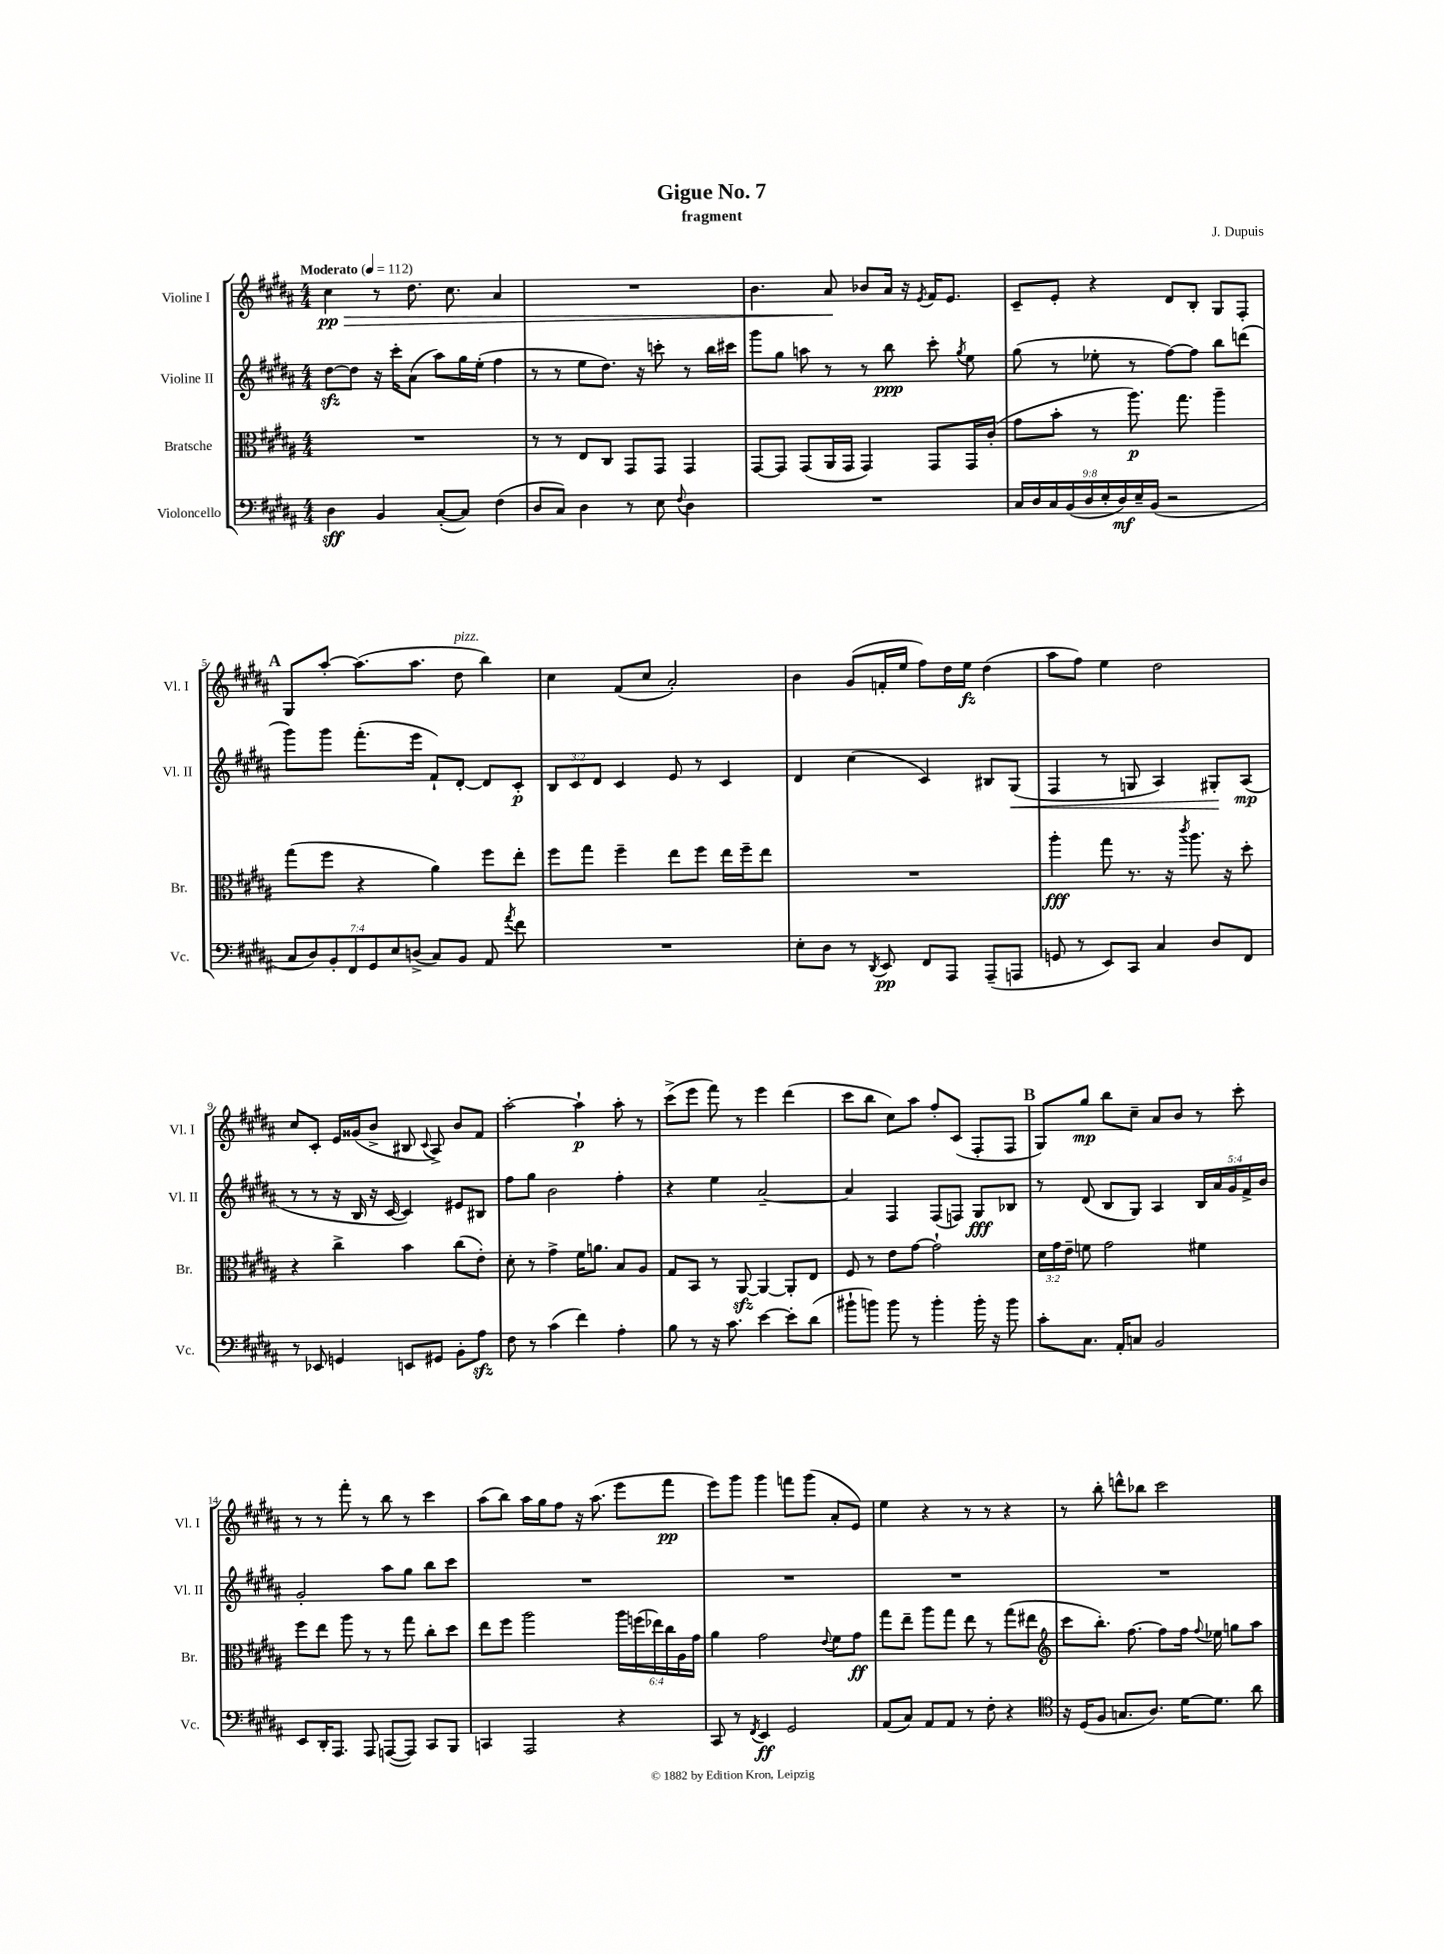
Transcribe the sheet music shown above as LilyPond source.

\header { title = "Gigue No. 7" composer = "J. Dupuis" subtitle = "fragment" }
<<
\new StaffGroup <<
\new Staff = "s0" \with { instrumentName = "Violine I" shortInstrumentName = "Vl. I" } {
    \clef treble \key b \major \numericTimeSignature \time 4/4 \tempo "Moderato" 4 = 112
    \autoBeamOff cis''4\pp\> r8 dis''8. cis''8. ais'4 |
    R1 |
    b'4. ais'8\! bes'8[ ais'16] r16 \acciaccatura { e'8 } fis'16[ e'8.] |
    cis'8[-- e'8]-. r4 dis'8[ b8]-. gis8[ fis8]-. |
    \mark \markup { \bold "A" } gis8[ ais''8]~-. ais''8.[( ais''8.] dis''8^\markup { \italic "pizz." } b''4) |
    cis''4 fis'8[( cis''8] ais'2-.) |
    b'4 gis'8[( f'16-. e''16] fis''8[) dis''16 e''16]\fz dis''4( |
    ais''8[ fis''8]) e''4 dis''2 |
    cis''8[ cis'8]-. e'16[ gisis'16( b'8]-> bis8 \appoggiatura { cis'8 } ais8->) b'8[ fis'8] |
    ais''2~-. ais''4-!\p ais''8-. r8 |
    cis'''8[->( e'''8] fis'''8) r8 e'''4 dis'''4( |
    cis'''8[ b''8] cis''8[) ais''8] fis''8[-. cis'8]( fis8[-. fis8] |
    \mark \markup { \bold "B" } gis8[) gis''8]\mp b''8[ cis''8]-- ais'8[ b'8] r8 cis'''8-. |
    r8 r8 fis'''8-. r8 b''8 r8 cis'''4 |
    ais''8[( b''8]) ais''16[ gis''16 fis''8] r16 ais''8.( e'''8[ fis'''8]\pp |
    e'''8[) gis'''8] gis'''4 f'''8[ gis'''8]( ais'8[-. e'8]) |
    e''4 r4 r8 r8 r4 |
    r8 b''8-. d'''8[-^ bes''8] cis'''2 \bar "|." |
}
\new Staff = "s1" \with { instrumentName = "Violine II" shortInstrumentName = "Vl. II" } {
    \clef treble \key b \major \numericTimeSignature \time 4/4 \override Staff.TupletNumber.text = #tuplet-number::calc-fraction-text
    \autoBeamOff dis''8[~\sfz dis''8] r16 cis'''16[-. ais'8]( ais''8[) gis''16 e''16]-.( fis''4 |
    r8 r8 e''8[ dis''8.]) r16 c'''8-. r8 b''16[ cis'''16] |
    gis'''8[ gis''8] a''8 r8 r8 b''8\ppp cis'''8-. \acciaccatura { gis''8 } e''8 |
    gis''8( r8 ees''8-. r8 fis''8[~) fis''8] b''8[ d'''8]( |
    \mark \markup { \bold "A" } gis'''8[) gis'''8] fis'''8.[-.( e'''16] fis'8[-!) dis'8]~-. dis'8[ cis'8]-.\p |
    \tuplet 3/2 { b8[ cis'8 dis'8] } cis'4 e'8 r8 cis'4 |
    dis'4 cis''4( cis'4) bis8[ gis8]\<( |
    fis4 r8 g8 ais4) gis8[-.\! ais8]\mp( |
    r8 r8 r16 b16 r16 cis'16~ cis'4) eis'8[ bis8] |
    fis''8[ gis''8] b'2 fis''4-. |
    r4 e''4 ais'2~-- |
    ais'4 fis4 fis8[( f8]) gis8[\fff bes8] |
    \mark \markup { \bold "B" } r8 dis'8( b8[ gis8]) ais4 \tuplet 5/4 { b16[ ais'16 gis'16 fis'16-> b'16] } |
    gis'2-. ais''8[ gis''8] b''8[ cis'''8] |
    R1 |
    R1 |
    R1 |
    R1 \bar "|." |
}
\new Staff = "s2" \with { instrumentName = "Bratsche" shortInstrumentName = "Br." } {
    \clef alto \key b \major \numericTimeSignature \time 4/4 \override Staff.TupletNumber.text = #tuplet-number::calc-fraction-text
    \autoBeamOff R1 |
    r8 r8 e8[ cis8] gis,8[ gis,8] gis,4 |
    gis,8[~ gis,8] gis,8[( ais,16 gis,16] gis,4) gis,8[ gis,16 cis'16]-.( |
    gis'8[ b'8]-. r8 ais''8.\p) gis''8. ais''4-- |
    \mark \markup { \bold "A" } gis''8[( fis''8] r4 ais'4) fis''8[ e''8]-. |
    fis''8[ gis''8] fis''4-- e''8[ fis''8] e''16[ fis''16-- e''8] |
    R1 |
    ais''4-.\fff gis''8 r8. r16 \acciaccatura { cis'''8 } ais''8. r16 dis''8-. |
    r4 cis''4-> b'4 cis''8[( e'8]-.) |
    dis'8-. r8 gis'4-> fis'16[ a'8.] b8[ ais8] |
    gis8[ b,8] r8 ais,8~\sfz ais,4~ ais,8[-. e8] |
    fis8 r8 e'8[ gis'8]~ gis'2-! |
    \mark \markup { \bold "B" } \tuplet 3/2 { dis'16[ gis'16 e'16]-- } f'8 gis'2 fis'4 |
    fis''8[ e''8] ais''8 r8 r8 gis''8 cis''8[-. dis''8] |
    e''8[ fis''8] ais''2 \tuplet 6/4 { ais''16[ f''16( ees''16) cis''16 ais16 gis'16] } |
    ais'4 gis'2 \appoggiatura { e'8 } fis'8[ gis'8]\ff |
    gis''8[ e''8]-- ais''8[ gis''8] e''8 r8 gis''8[( eis''8] |
    \clef treble cis'''8[ b''8.]-.) fis''8.~ fis''8[ fis''16] \appoggiatura { fis''8 } ees''16 g''8[ ais''8] \bar "|." |
}
\new Staff = "s3" \with { instrumentName = "Violoncello" shortInstrumentName = "Vc." } {
    \clef bass \key b \major \numericTimeSignature \time 4/4 \override Staff.TupletNumber.text = #tuplet-number::calc-fraction-text
    \autoBeamOff dis4\sff b,4 cis8[~-.( cis8]) fis4( |
    dis8[ cis8]) dis4 r8 e8 \appoggiatura { fis8 } dis4 |
    R1 |
    \tuplet 9/8 { cis16[ dis16 cis16 b,16( dis16 e16-. dis16\mf) e16-- b,16]( } r2 |
    \mark \markup { \bold "A" } \tuplet 7/4 { cis8[ dis8) b,8-. fis,8 gis,8 e8 d8]->( } cis8[) b,8] ais,8 \acciaccatura { ais'8 } fis'8 |
    R1 |
    e8[-. dis8] r8 \acciaccatura { dis,8 } e,8\pp fis,8[ ais,,8] ais,,8[--( a,,8] |
    g,8 r8 e,8[) cis,8] cis4 dis8[ fis,8] |
    r8 ees,8 g,4 e,8[ gis,8] b,8[-. ais8]\sfz |
    fis8 r8 cis'4( fis'4) ais4-. |
    b8 r8 r16 cis'8. e'4~ e'8[-. dis'8]( |
    bis'8[-! b'8]) b'8 r8 b'4-. b'16-. r16 b'8 |
    \mark \markup { \bold "B" } cis'8[-. cis8.] ais,16[-. c8] b,2 |
    e,8[ dis,16-. ais,,8.] ais,,8 a,,8[~( a,,8]) cis,8[ b,,8] |
    c,4 ais,,2 r4 |
    cis,8 r8 \acciaccatura { fis,8 } e,4\ff gis,2 |
    ais,8[( cis8]) ais,8[ ais,8] r8 fis8-. r4 |
    \clef tenor r16 dis16[( fis8] g8.[ ais8.]) dis'16[~ dis'8.] ais'8 \bar "|." |
}
>>
>>
